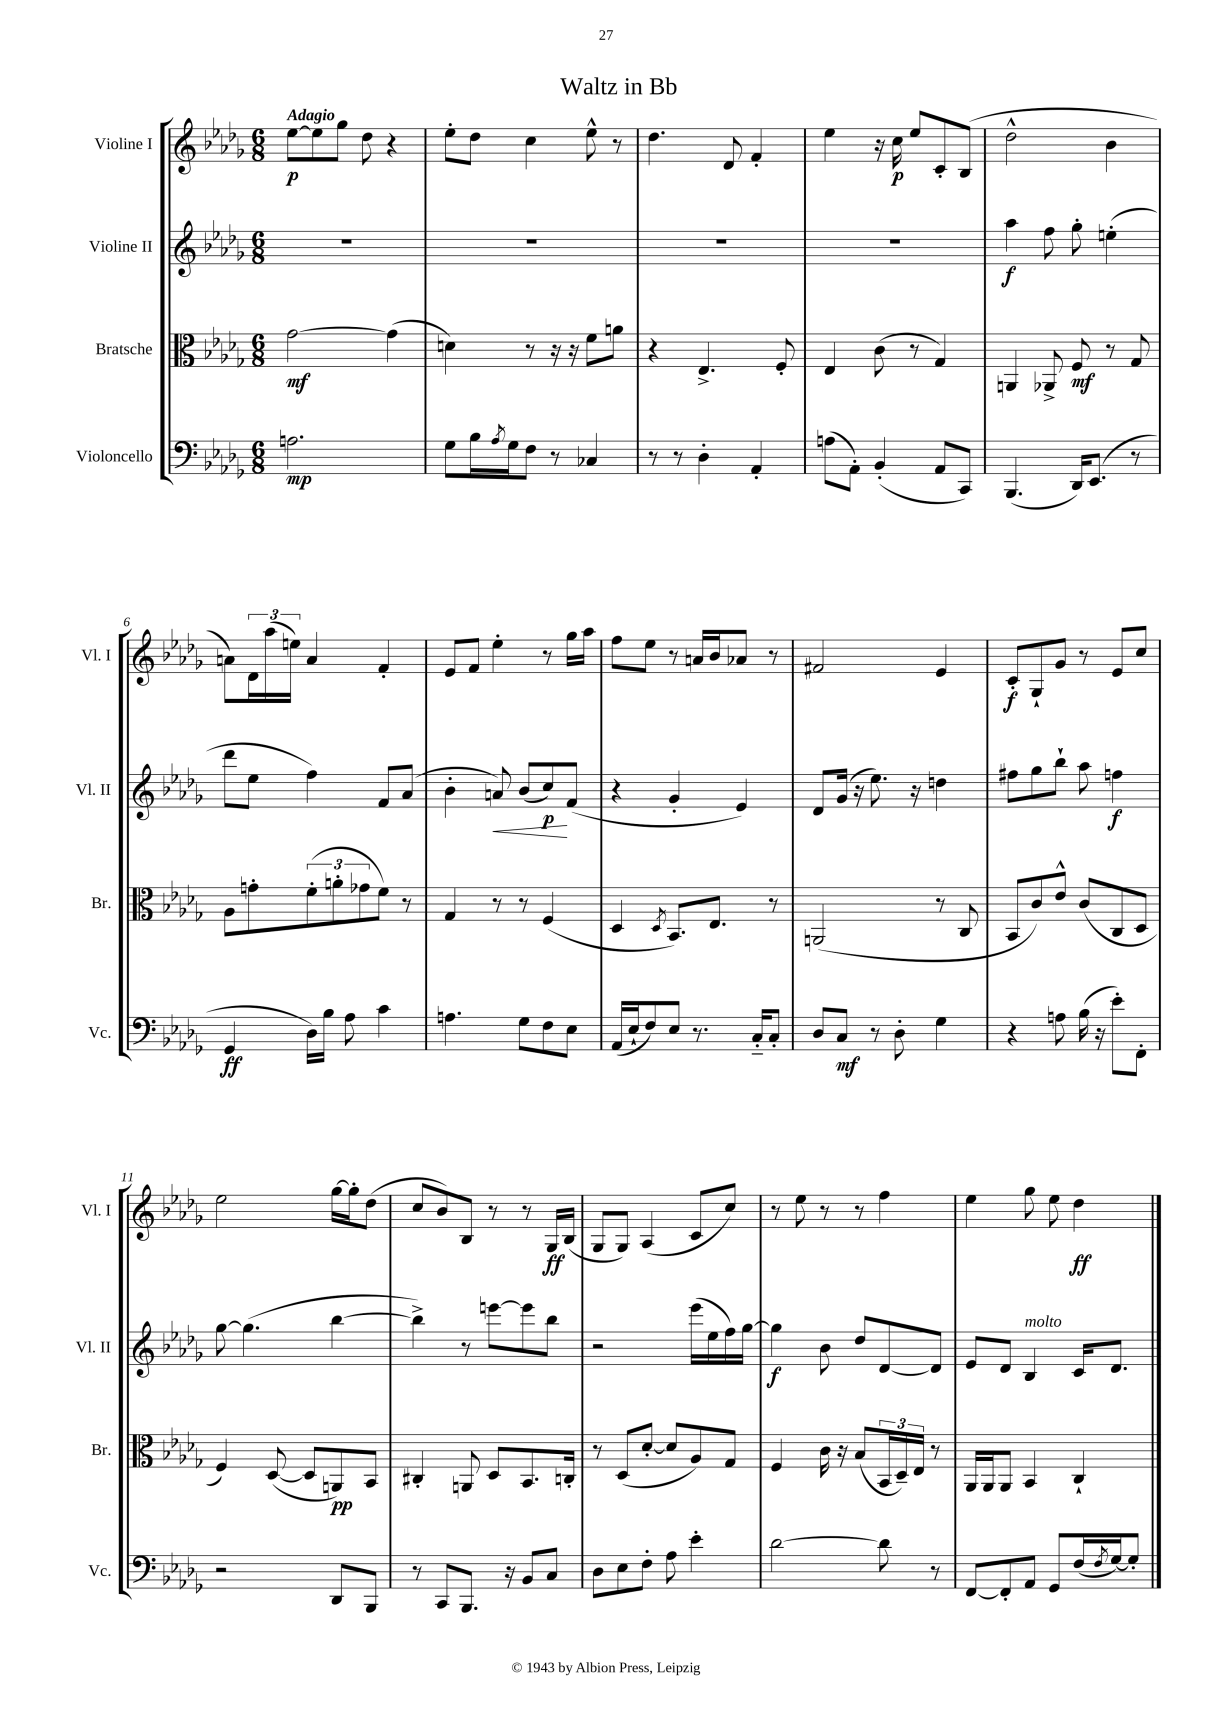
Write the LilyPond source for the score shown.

\header { title = "Waltz in Bb" }
<<
\new StaffGroup <<
\new Staff = "s0" \with { instrumentName = "Violine I" shortInstrumentName = "Vl. I" } {
    \clef treble \key des \major \numericTimeSignature \time 6/8 \tempo "Adagio"
    ees''8~\p ees''8 ges''8 des''8 r4 |
    ees''8-. des''8 c''4 ees''8-^ r8 |
    des''4. des'8 f'4-. |
    ees''4 r16 c''16\p ees''8 c'8-. bes8( |
    des''2-^ bes'4 |
    a'8) \tuplet 3/2 { des'16 aes''16( e''16) } a'4 f'4-. |
    ees'8 f'8 ees''4-. r8 ges''16 aes''16 |
    f''8 ees''8 r8 a'16 bes'16 aes'8 r8 |
    fis'2 ees'4 |
    c'8-.\f ges8-! ges'8 r8 ees'8 c''8 |
    ees''2 ges''16~ ges''16-. des''8( |
    c''8 bes'8) bes8 r8 r8 ges16\ff bes16( |
    ges8 ges8) aes4( c'8 c''8) |
    r8 ees''8 r8 r8 f''4 |
    ees''4 ges''8 ees''8 des''4\ff \bar "|." |
}
\new Staff = "s1" \with { instrumentName = "Violine II" shortInstrumentName = "Vl. II" } {
    \clef treble \key des \major \numericTimeSignature \time 6/8
    R2. |
    R2. |
    R2. |
    R2. |
    aes''4\f f''8 ges''8-. e''4-.( |
    des'''8 ees''8 f''4) f'8 aes'8( |
    bes'4-. a'8\<) bes'8( c''8\p\!) f'8( |
    r4 ges'4-. ees'4) |
    des'8 ges'16( r16 ees''8.) r16 d''4 |
    fis''8 ges''8 bes''8-! aes''8 f''4\f |
    ges''8~ ges''4.( bes''4~ |
    bes''4->) r8 e'''8~ e'''8 bes''8 |
    r2 ees'''16( ees''16 f''16) ges''16~ |
    ges''4\f bes'8 des''8 des'8~ des'8 |
    ees'8 des'8 bes4^\markup { \italic "molto" } c'16 des'8. \bar "|." |
}
\new Staff = "s2" \with { instrumentName = "Bratsche" shortInstrumentName = "Br." } {
    \clef alto \key des \major \numericTimeSignature \time 6/8
    ges'2~\mf ges'4( |
    d'4) r8 r16 r16 f'8 a'8 |
    r4 ees4.-> f8-. |
    ees4 c'8( r8 ges4) |
    a,4 aes,8-> f8\mf r8 ges8 |
    aes8 g'8-. \tuplet 3/2 { f'8-.( a'8-. ges'8 } f'8) r8 |
    ges4 r8 r8 f4( |
    des4 \acciaccatura { des8 } bes,8.) ees8. r8 |
    a,2( r8 c8 |
    bes,8 c'8) ees'8-^ c'8( c8 des8 |
    f4) des8~( des8 a,8\pp) bes,8 |
    cis4-. a,8 des8 bes,8. c16-. |
    r8 des8( des'8~-. des'8 aes8) ges8 |
    f4 c'16 r16 bes8( \tuplet 3/2 { bes,16 des16--) ees16 } r8 |
    aes,16 aes,16 aes,8 bes,4 c4-! \bar "|." |
}
\new Staff = "s3" \with { instrumentName = "Violoncello" shortInstrumentName = "Vc." } {
    \clef bass \key des \major \numericTimeSignature \time 6/8
    a2.\mp |
    ges8 bes16 \acciaccatura { aes8 } ges16 f8 r8 ces4 |
    r8 r8 des4-. aes,4-. |
    a8( aes,8-.) bes,4-.( aes,8 c,8) |
    bes,,4.( des,16) ees,8.( r8 |
    ges,4\ff des16) bes16 aes8 c'4 |
    a4. ges8 f8 ees8 |
    aes,16( ees16-! f8) ees8 r8. c16-_ c8-. |
    des8 c8\mf r8 des8-. ges4 |
    r4 a8 bes16( r16 ees'8-.) f,8-. |
    r2 des,8 bes,,8 |
    r8 c,8 bes,,8. r16 bes,8 c8 |
    des8 ees8 f8-. aes8 ees'4-. |
    des'2~ des'8 r8 |
    f,8~ f,8-. aes,8 ges,8 f16( \acciaccatura { f8 } ges16~) ges8-. \bar "|." |
}
>>
>>
